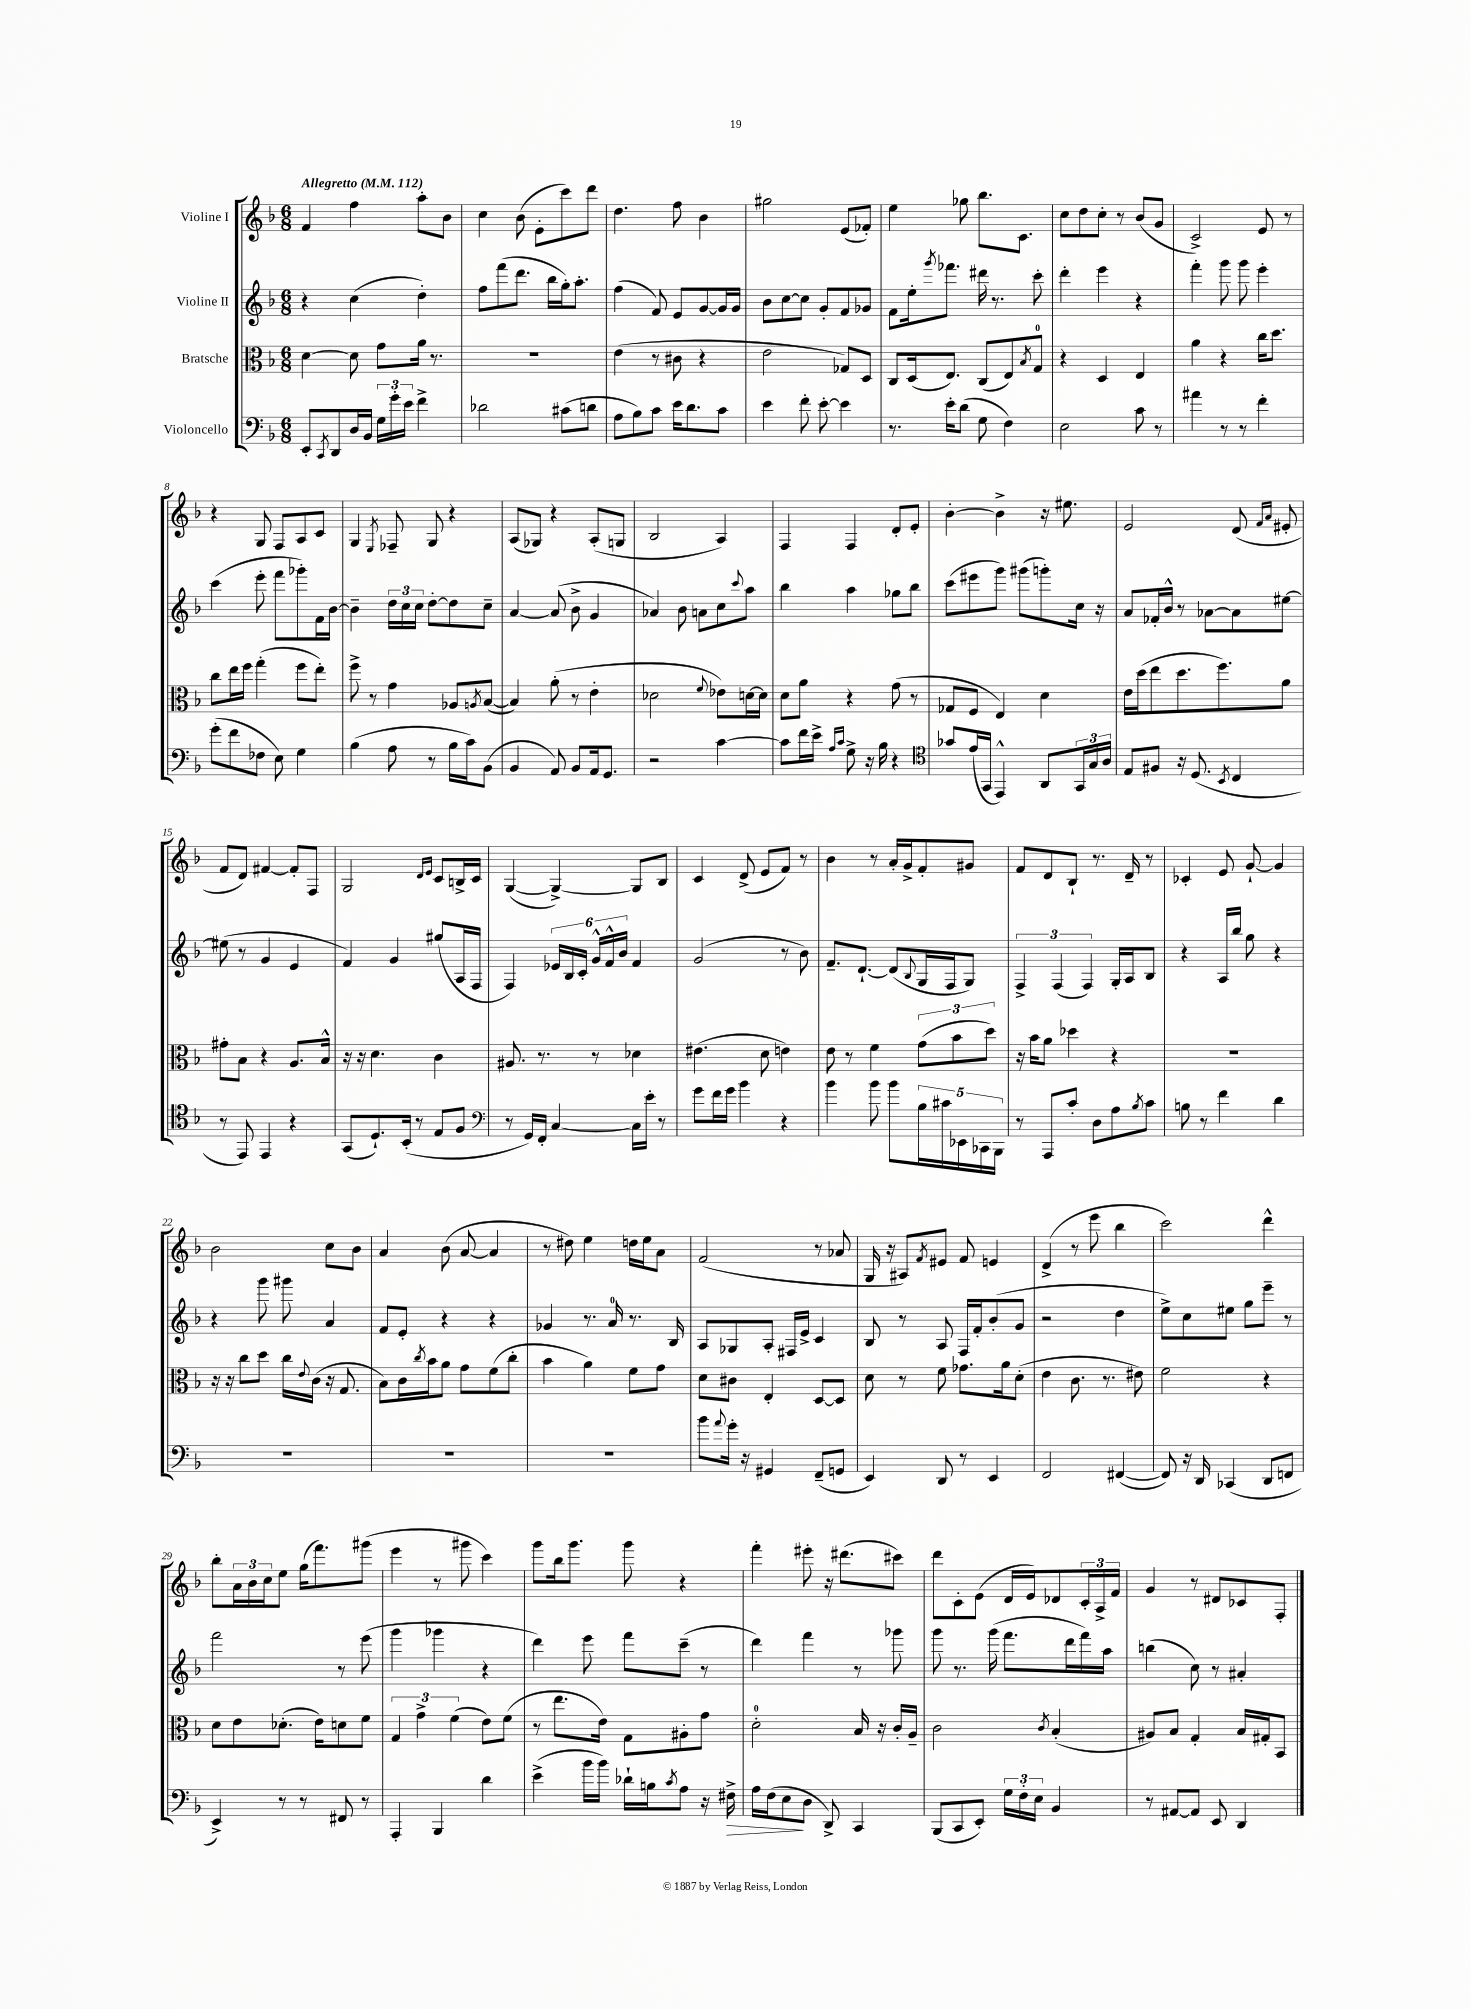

**kern	**kern	**kern	**kern
*staff4	*staff3	*staff2	*staff1
*clefF4	*clefC3	*clefG2	*clefG2
*k[b-]	*k[b-]	*k[b-]	*k[b-]
*M6/8	*M6/8	*M6/8	*M6/8
*MM112	*MM112	*MM112	*MM112
8EE'	[4d	4r	4f
8qCC	.	.	.
8DD	.	.	.
16D	8d]	(4cc	4ff
16BB-	.	.	.
24G	8g	.	.
24g'	.	.	.
24e	.	.	.
4f^	16a	4dd')	8aa'
.	8.r	.	.
.	.	.	8b-
=	=	=	=
2d-	2.r	8ff	4cc
.	.	(8fff	.
.	.	8.ddd	(8b-
.	.	.	8e'
.	.	16bb-	.
(8c#	.	16gg')	8ccc)
.	.	8.aa'	.
8d	.	.	8ddd
=	=	=	=
8A	(4e	(4ff	4.dd
8B-)	.	.	.
8c	8r	8f)	.
16e	8c#	8e	8ff
8.d	.	.	.
.	4r	[8g	4b-
8c	.	16g]	.
.	.	16g	.
=	=	=	=
4e	2e	8b-	2gg#
.	.	[8cc	.
8f'	.	8cc]	.
[8e'	.	8g'	.
4e]	8G-)	8f	(8e
.	8D	8g-	8f-')
=	=	=	=
8.r	8C	8f	4ee
.	(16D	16ee'	.
.	.	8qggg	.
16e'	8.E)	8.fff-	.
(8d	.	.	8gg-
8G	(8C	16ddd#	8.bb-
.	.	8.r	.
4F)	8E)	.	.
.	.	.	8.c
.	8qB-	.	.
.	8G	8ccc'	.
=	=	=	=
2E	4r	4ddd'	8cc
.	.	.	8dd
.	4D	4eee	8cc'
.	.	.	8r
8c	4E	4r	(8b-
8r	.	.	8g
=	=	=	=
4a#	4a	4fff'	2c^)
8r	4r	8ggg	.
8r	.	8ggg	.
4f'	16cc	4eee'	8e
.	8.dd	.	.
.	.	.	8r
=	=	=	=
(8g'	8cc	(4ccc	4r
8f	16ee	.	.
.	16ff	.	.
8F-	(4gg'	8eee'	8G
8E)	.	8fff	8F
4G	8ff	8ggg-')	8A
.	8ee')	16f	8c
.	.	[16b-	.
=	=	=	=
(4B-	8ff^	4b-~]	4G
.	8r	.	.
.	.	.	8qE
8A	4g	24dd	8F-~
.	.	24cc	.
.	.	24cc	.
8r	.	[8dd'	8G
16B-	8A-	8dd]	4r
16c)	.	.	.
.	8qA	.	.
(8BB-	([8B-	8cc~	.
=	=	=	=
4BB-	4B-])	[4a	(8A
.	.	.	8G-)
8AA)	(8a'	(8a]	4r
8BB-	8r	8b-^	.
16AA	4e'	4g	(8A'
8.GG	.	.	.
.	.	.	8G
=	=	=	=
2r	2d-	4a-)	2B-
.	.	8b-	.
.	.	8a	.
.	8qqf	.	.
[4c	8e-)	8cc	4A)
.	.	8qqccc	.
.	[16d	8aa	.
.	16d]	.	.
=	=	=	=
8c]	8d	4bb-	4F
16f	8a	.	.
16e^	.	.	.
16qqA	.	.	.
16qqc	.	.	.
8G^	4r	4aa	4F
16r	.	.	.
16B-	.	.	.
4r	(8g	8gg-	8d'
.	8r	8bb-	8e'
=	=	=	=
*clefC4	*	*	*
8g-	8G-	(8ccc	[4b-'
(16e	8F	8eee#	.
16GG	.	.	.
4EE^^)	4E)	8ggg)	4b-^]
.	.	(8ggg#	.
8AA	4d	8ggg')	16r
.	.	.	8.ee#
24GG	.	16cc	.
24G	.	.	.
.	.	16r	.
24A	.	.	.
=	=	=	=
8E	16e	8a	2e
.	(16dd	.	.
8F#	8ee	16f-'	.
.	.	16b-^^	.
16r	8.dd	8r	.
(8.D	.	.	.
.	.	[8a-	.
.	8.ff)	.	.
8qBB-	.	.	.
4C	.	8a-]	(8d
.	.	.	16qqf
.	.	.	16qqa
.	8a	[8ee#	8e#'
=	=	=	=
8r	8g#'	(8ee#]	8f
8EE)	8B-	8r	8d)
4EE	4r	4g	[4f#
4r	8.A	4e	8f#']
.	.	.	8F
.	16B-^^	.	.
=	=	=	=
(8GG	16r	4f)	2G
.	16r	.	.
8.D`)	4.d	.	.
.	.	4g	.
(16BB-'	.	.	.
8r	.	.	.
.	.	.	16qqd
.	.	.	16qqe
8E	4c	(8gg#	8c
8F	.	16A	16B^
.	.	16F	16c
=	=	=	=
*clefF4	*	*	*
8r	8.A#	4F)	([4G
16GG)	.	.	.
16FF'	8.r	.	.
[4C	.	24e-	4G^_)
.	.	24B-	.
.	.	24c'	.
.	8r	24g^^	.
.	.	24f^^	.
.	.	24b-	.
16C]	4d-	4f	8G]
16e'	.	.	.
8r	.	.	8B-
=	=	=	=
8g	(4.e#	(2g	4c
16f	.	.	.
16g	.	.	.
4b-	.	.	(8d^
.	8d	.	8e
4r	4e)	8r	8f)
.	.	8b-)	8r
=	=	=	=
4b-	8e	8.f~	4b-
.	8r	.	.
.	.	[8.d`	.
8b-	4f	.	8r
8b-	.	(8d]	16a'
.	.	.	16g^
.	.	8qqB-	.
20B-	(12g	16G	8f'
20c#	.	.	.
.	.	16F	.
.	12b-	.	.
20EE-	.	.	.
.	.	8G)	8g#
20CC-	.	.	.
.	12dd)	.	.
20BBB-	.	.	.
=	=	=	=
8r	16r	6F^	8f
.	16b-	.	.
8AAA	8a	.	8d
.	.	(6F	.
8c'	4dd-	.	8B-`
.	.	6F)	.
8D	.	.	8.r
8A	4r	16G'	.
.	.	16A	16d~
8qB-	.	.	.
8c	.	8B-	8r
=	=	=	=
8B	2.r	4r	4c-'
8r	.	.	.
4f	.	16A	8e
.	.	16bb-	.
.	.	8gg	[8g`
4d	.	4r	4g]
=	=	=	=
2.r	16r	4r	2b-
.	16r	.	.
.	8cc	.	.
.	8dd	8ggg	.
.	16cc	8ggg#	.
.	8qqe	.	.
.	(16c	.	.
.	16r	4a	8cc
.	8.G	.	.
.	.	.	8b-
=	=	=	=
2.r	8B-)	8f	4a
.	16c	8e'	.
.	8qcc	.	.
.	16b-	.	.
.	8a	4r	(8b-
.	8g	.	[8a
.	(8f	4r	4a]
.	8cc'	.	.
=	=	=	=
2.r	4b-	4g-	8r
.	.	.	8dd#)
.	4a)	8.r	4ee
.	.	16a	.
.	8f	8.r	16dd
.	.	.	16ee
.	8g	.	8a
.	.	16B-	.
=	=	=	=
8b-	8d	8A	(2f
8qqa	.	.	.
16g'	8c#	8G-	.
16r	.	.	.
4GG#	4E'	8A'	.
.	.	16F#	.
.	.	16e^	.
(8FF~	[8D	4c	8r
8GG	8D]	.	8a-
=	=	=	=
4EE)	8d	8B-	16G
.	.	.	16r
.	8r	8r	8A#)
.	.	.	8qf
8DD	8f	8A	8e#
8r	8.g-	16F	8f
.	.	16f'	.
4EE	.	(8b-'	4e
.	16a	.	.
.	(8d'	8g	.
=	=	=	=
2FF	4e	2r	(4d^
.	8.c	.	8r
.	.	.	8eee
.	8.r	.	.
([4FF#	.	4dd	4bb-
.	8e#)	.	.
=	=	=	=
8FF#])	2f	8ee^)	2ccc)
16r	.	8cc	.
16DD	.	.	.
(4CC-	.	8ee#	.
.	.	8gg	.
8DD	4r	8eee~	4ddd^^
8FF	.	8r	.
=	=	=	=
4EE^)	8d	2fff	8bb-'
.	8e	.	24a
.	.	.	24b-
.	.	.	24cc
8r	(8.d-'	.	8ee
8r	.	.	(16gg
.	16e)	.	8.fff)
8FF#	8d	8r	.
8r	8f	(8eee	(8ggg#
=	=	=	=
4AAA'	6G	4ggg	4eee
.	6g^	.	.
4BBB-	.	4ggg-	8r
.	(6f	.	.
.	.	.	8ggg#
4d	8e)	4r	4ccc)
.	(8f	.	.
=	=	=	=
(4e^	8r	4ddd)	8ggg
.	8.ee	.	16bb-
.	.	.	8.ggg
16b-	.	8eee	.
16b-)	16e)	.	.
16d-`	8G	8fff	8ggg
16B	.	.	.
8qc	.	.	.
8A	8A#'	(8ccc~	4r
16r	8g	8r	.
16F#^	.	.	.
=	=	=	=
16A	2d'	4ddd)	4fff'
(16F	.	.	.
8E	.	.	.
8D	.	4fff	8eee#'
8DD^)	.	.	16r
.	.	.	(8.ddd#
4CC	16B-	8r	.
.	16r	.	.
.	16c'	8ggg-	8ccc#)
.	16A~	.	.
=	=	=	=
(8BBB-	2c	8ggg	8ddd
8CC	.	8.r	8c'
8EE')	.	.	(8e
.	.	(16ggg	.
24G	.	8.fff	16d
24F'	.	.	.
.	.	.	16e)
24E	.	.	.
.	8qc	.	.
4BB-	(4B-'	.	8d-
.	.	16ddd	.
.	.	16fff)	24c'
.	.	.	24A^
.	.	16aa	.
.	.	.	24f
=	=	=	=
8r	8A#)	(4bb	4g
[8AA#	8B-	.	.
8AA#]	4G'	8cc)	8r
8EE	.	8r	8d#
4DD	16B-	4a#'	8c-
.	16G#'	.	.
.	8BB-	.	8F'
==	==	==	==
*-	*-	*-	*-
